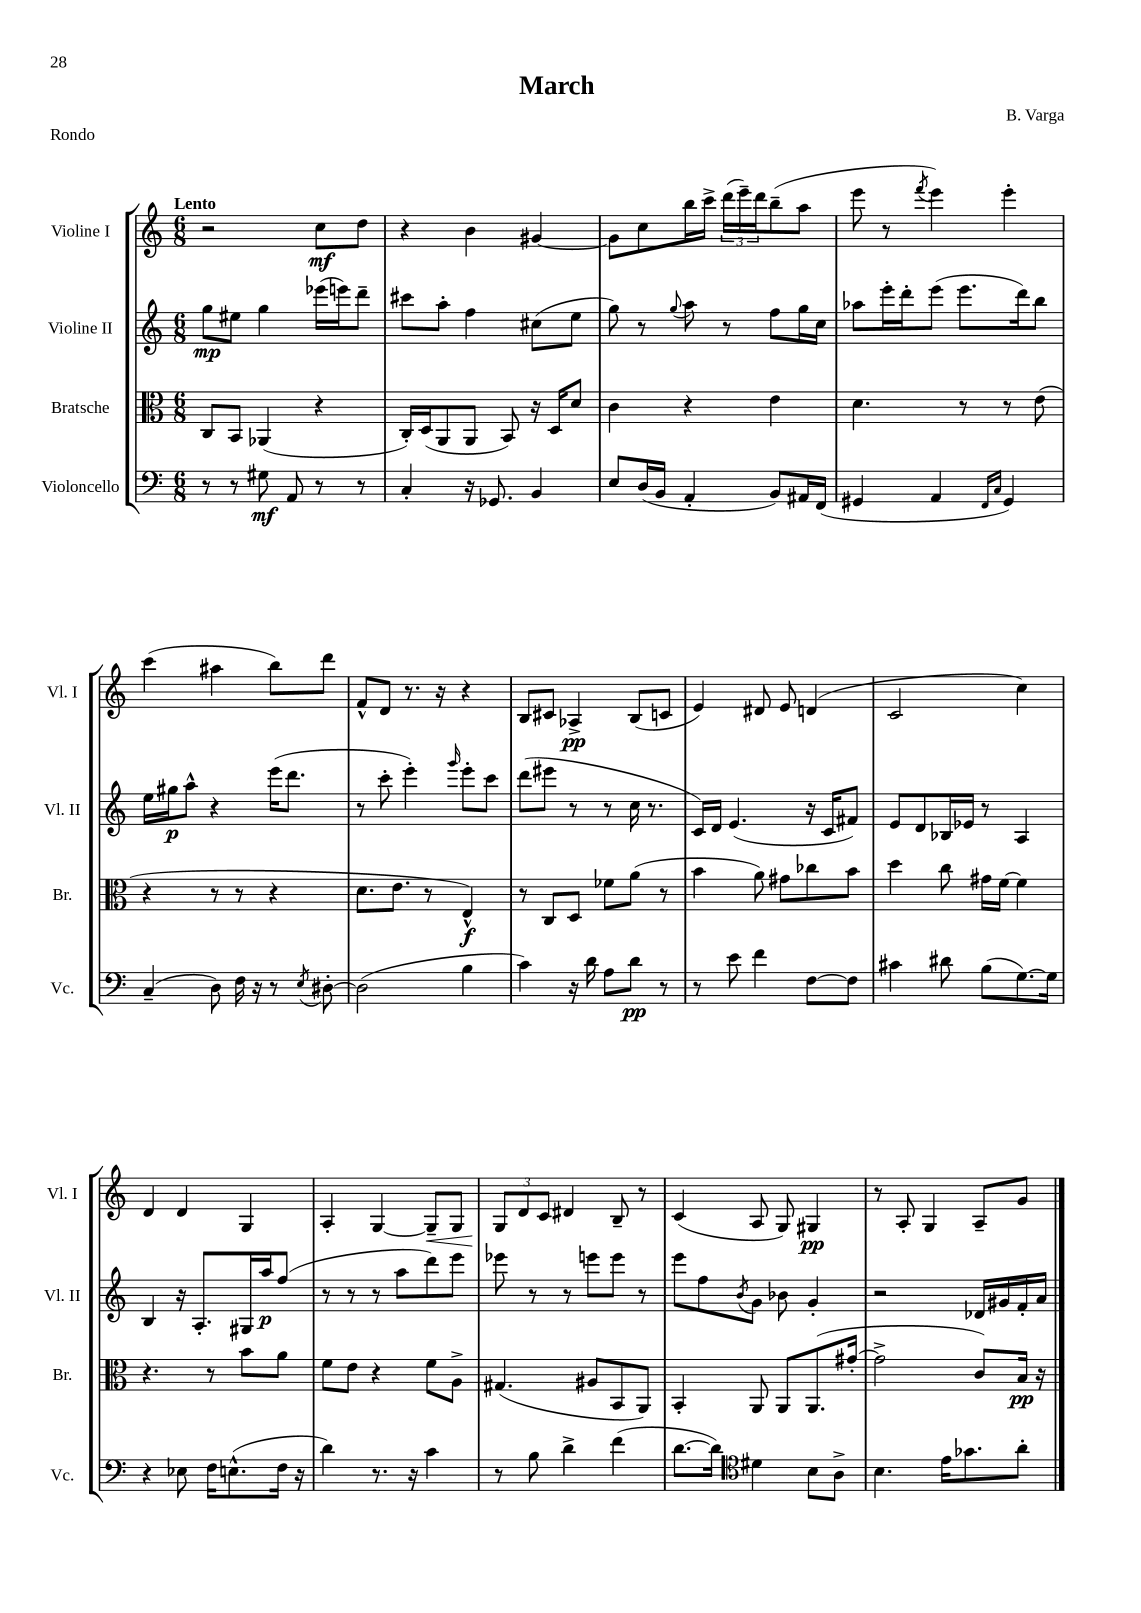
\header { title = "March" composer = "B. Varga" piece = "Rondo" }
<<
\new StaffGroup <<
\new Staff = "s0" \with { instrumentName = "Violine I" shortInstrumentName = "Vl. I" } {
    \clef treble \key c \major \numericTimeSignature \time 6/8 \tempo "Lento"
    r2 c''8\mf d''8 |
    r4 b'4 gis'4~ |
    gis'8 c''8 b''16 c'''16-> \tuplet 3/2 { d'''16( e'''16--) d'''16 } b''8--( a''8 |
    e'''8 r8 \acciaccatura { f'''8 } e'''4) e'''4-. |
    c'''4( ais''4 b''8) d'''8 |
    f'8-^ d'8 r8. r16 r4 |
    b8 cis'8 aes4->\pp b8( c'8 |
    e'4) dis'8 e'8 d'4( |
    c'2 c''4) |
    d'4 d'4 g4 |
    a4-. g4~ g8--\< g8 |
    \tuplet 3/2 { g8\! d'8 c'8 } dis'4 b8-- r8 |
    c'4( a8 g8) gis4\pp |
    r8 a8-. g4 a8-- g'8 \bar "|." |
}
\new Staff = "s1" \with { instrumentName = "Violine II" shortInstrumentName = "Vl. II" } {
    \clef treble \key c \major \numericTimeSignature \time 6/8
    g''8\mp eis''8 g''4 ees'''16( e'''16) d'''8-- |
    cis'''8 a''8-. f''4 cis''8( e''8 |
    g''8) r8 \appoggiatura { g''8 } a''8 r8 f''8 g''16 c''16 |
    aes''8 e'''16-. d'''16-. e'''8( e'''8. d'''16) b''8 |
    e''16 gis''16\p a''8-^ r4 e'''16( d'''8. |
    r8 c'''8-. e'''4-.) \grace { g'''16 } e'''8-. c'''8 |
    d'''8( eis'''8 r8 r8 c''16 r8. |
    c'16) d'16 e'4.( r16 c'16 fis'8) |
    e'8 d'8 bes16 ees'16 r8 a4 |
    b4 r16 a8.-. gis16 a''16\p f''8( |
    r8 r8 r8 a''8 d'''8) e'''8 |
    ees'''8 r8 r8 e'''8 e'''8 r8 |
    e'''8 f''8 \acciaccatura { b'8 } g'8 bes'8 g'4-. |
    r2 des'16 gis'16 f'16-. a'16 \bar "|." |
}
\new Staff = "s2" \with { instrumentName = "Bratsche" shortInstrumentName = "Br." } {
    \clef alto \key c \major \numericTimeSignature \time 6/8
    c8 b,8 aes,4( r4 |
    c16-.) d16( a,8 a,8 b,8) r16 d16 d'8 |
    c'4 r4 e'4 |
    d'4. r8 r8 e'8( |
    r4 r8 r8 r4 |
    d'8. e'8. r8 e4-^\f) |
    r8 c8 d8 fes'8 a'8( r8 |
    b'4 a'8) gis'8 ces''8 b'8 |
    d''4 c''8 gis'16 f'16~ f'4 |
    r4. r8 b'8 a'8 |
    f'8 e'8 r4 f'8 a8-> |
    gis4.( ais8 b,8 a,8) |
    b,4-. a,8 a,8 a,8.( gis'16~-. |
    gis'2-> c'8) b16\pp r16 \bar "|." |
}
\new Staff = "s3" \with { instrumentName = "Violoncello" shortInstrumentName = "Vc." } {
    \clef bass \key c \major \numericTimeSignature \time 6/8
    r8 r8 gis8\mf a,8 r8 r8 |
    c4-. r16 ges,8. b,4 |
    e8 d16( b,16 a,4-. b,8) ais,16 f,16( |
    gis,4 a,4 \grace { f,16 c16 } gis,4) |
    c4--( d8) f16 r16 r8 \acciaccatura { e8 } dis8~-. |
    dis2( b4 |
    c'4) r16 d'16 a8 d'8\pp r8 |
    r8 e'8 f'4 f8~ f8 |
    cis'4 dis'8 b8( g8.~) g16 |
    r4 ees8 f16 e8.-^( f16 r16 |
    d'4) r8. r16 c'4 |
    r8 b8 d'4-> f'4( |
    d'8.~ d'16) \clef tenor dis'4 b8 a8-> |
    b4. e'16 ges'8. a'8-. \bar "|." |
}
>>
>>
\layout { \context { \Score \remove "Bar_number_engraver" } }
